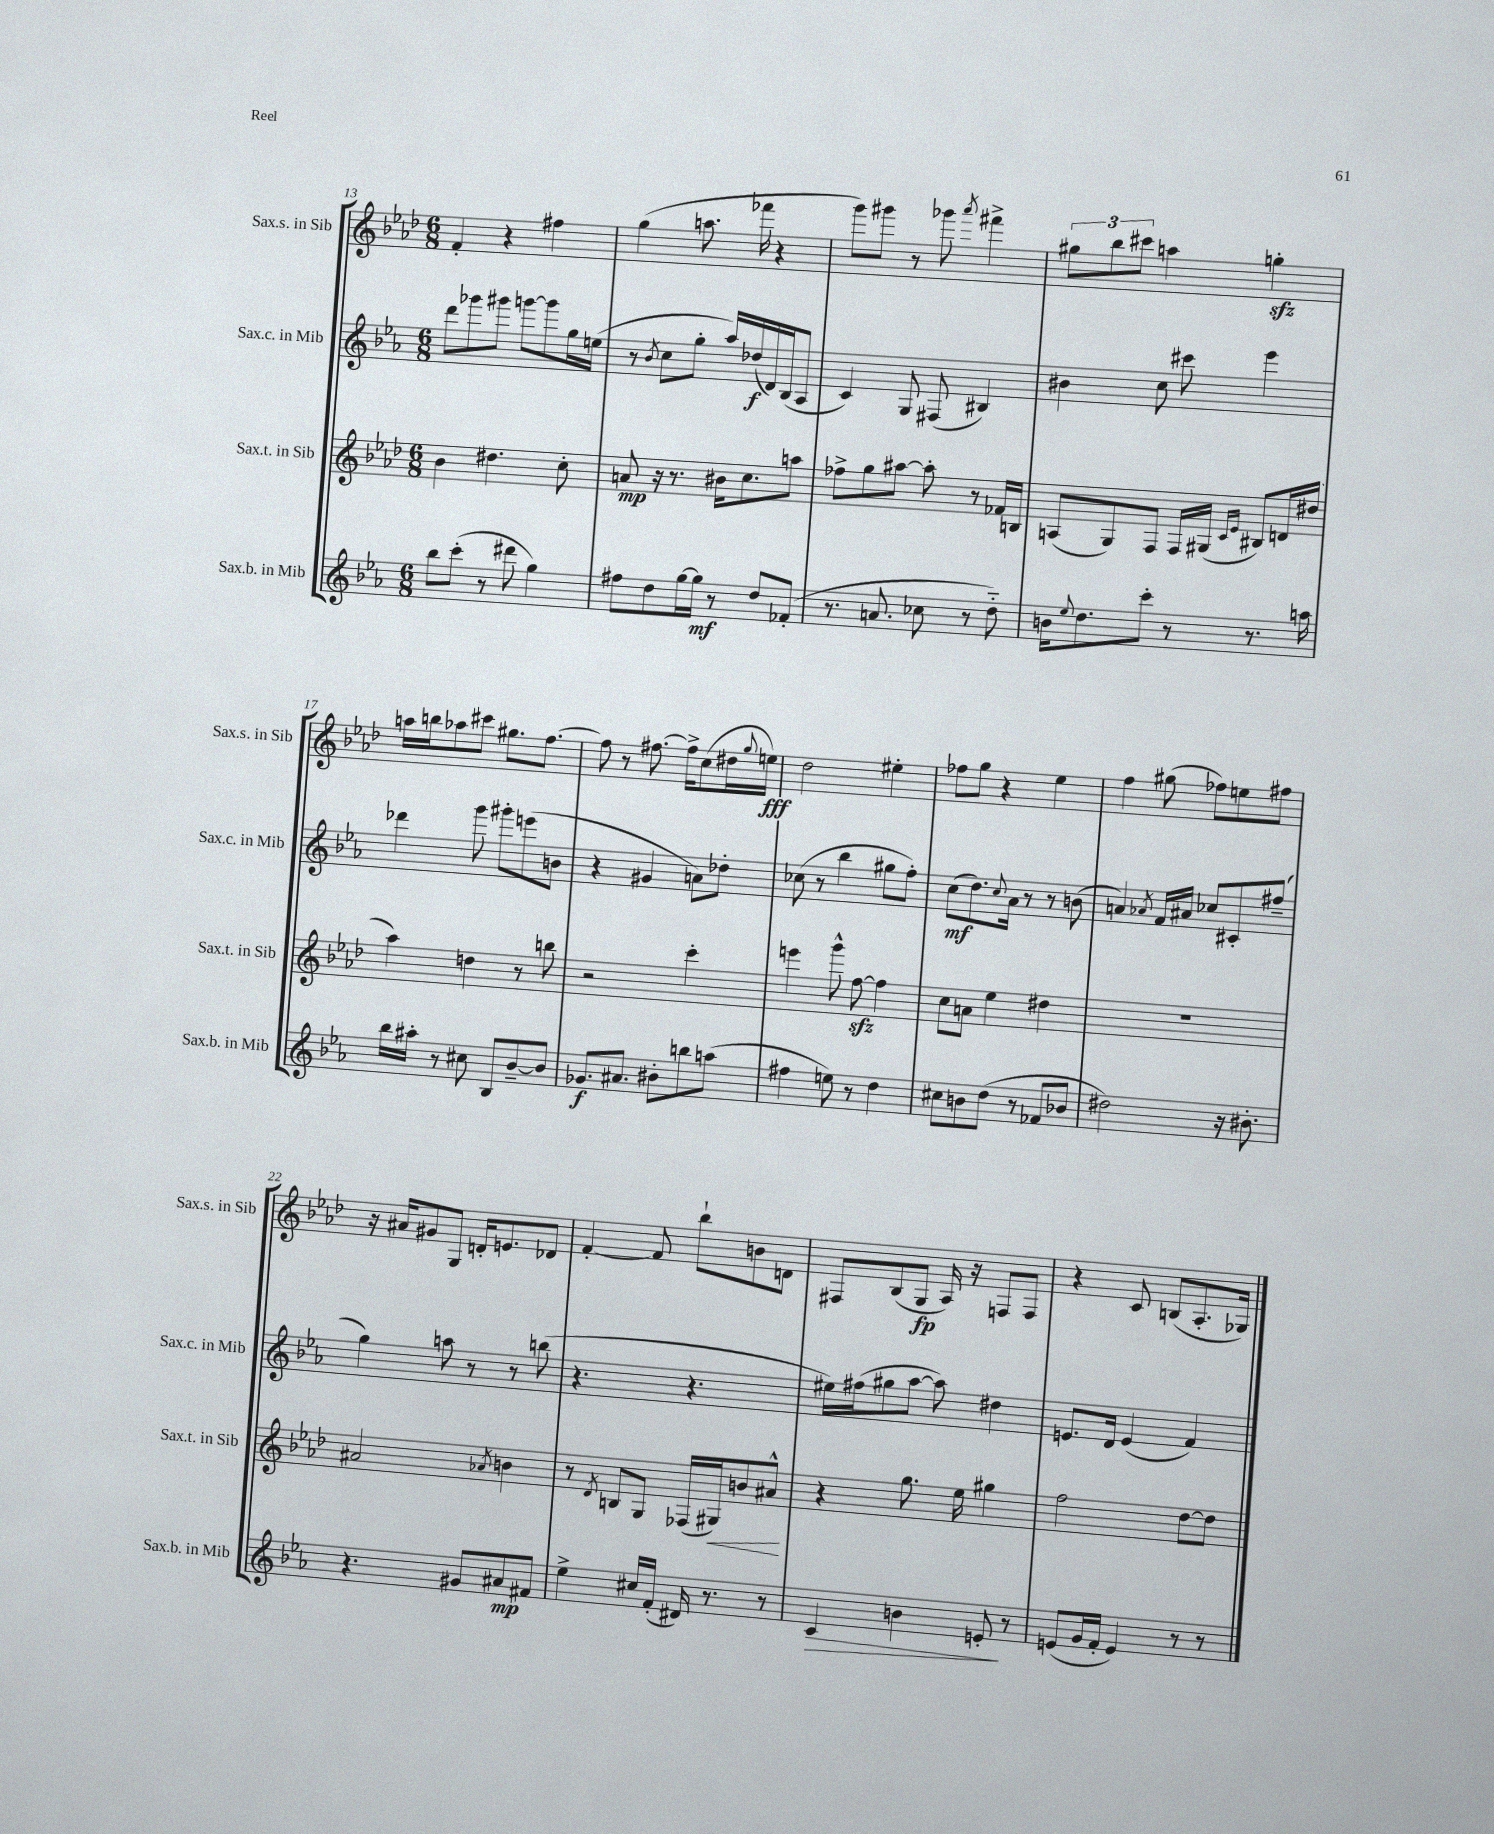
<<
\new StaffGroup <<
\new Staff = "s0" \with { instrumentName = "Sax.s. in Sib" shortInstrumentName = "Sax.s. in Sib" } {
    \clef treble \key aes \major \numericTimeSignature \time 6/8
    f'4-. r4 fis''4 |
    g''4( a''8. fes'''16 r4 |
    g'''8) gis'''8 r8 ges'''8 \acciaccatura { aes'''8 } fis'''4-> |
    \tuplet 3/2 { gis''8 bes''8 cis'''8 } a''4 g''4-.\sfz |
    a''16 b''16 aes''8 cis'''8 gis''8. f''8.~ |
    f''8 r8 fis''8.~ fis''16-> c''8( dis''16 \appoggiatura { g''8 } e''16\fff) |
    des''2 eis''4-. |
    fes''8 g''8 r4 ees''4 |
    f''4 gis''8( fes''8) e''8 fis''8 |
    r16 ais'16 gis'8 g8 d'16-. e'8. des'8 |
    f'4~-. f'8 bes''8-! b'8 d'8 |
    fis8 bes8( g8\fp aes16) r16 f8 f8 |
    r4 c'8 b8( aes8.-. ges16) \bar "|." |
}
\new Staff = "s1" \with { instrumentName = "Sax.c. in Mib" shortInstrumentName = "Sax.c. in Mib" } {
    \clef treble \key ees \major \numericTimeSignature \time 6/8
    d'''8 ges'''8 gis'''8 g'''8~ g'''8 g''16 e''16( |
    r8 \acciaccatura { bes'8 } c''8 g''8-. aes''16) des''16\f( d'16) bes16( aes8 |
    c'4) g8 fis8( bis4) |
    bis'4 c''8 cis'''8 ees'''4 |
    des'''4 g'''8 gis'''8-. e'''8( b'8 |
    r4 gis'4 a'8) des''8-. |
    ces''8( r8 bes''4 gis''8 f''8-.) |
    c''8\mf( d''8.) \appoggiatura { c''8 } aes'16 r8 r8 b'8( |
    a'4) \acciaccatura { aes'8 } f'16 ais'16 ces''8 cis'8-. fis''8--( |
    g''4) a''8 r8 r8 b''8( |
    r4. r4. |
    eis''16) fis''16( gis''8 aes''8~ aes''8) dis''4 |
    e'8. d'16 e'4( f'4) \bar "|." |
}
\new Staff = "s2" \with { instrumentName = "Sax.t. in Sib" shortInstrumentName = "Sax.t. in Sib" } {
    \clef treble \key aes \major \numericTimeSignature \time 6/8
    bes'4 dis''4. c''8-. |
    a'8\mp r16 r8. bis'16 c''8. a''8 |
    fes''8-> g''8 ais''8~ ais''8-. r8 fes'16 b16 |
    a8( g8) f8 f16 gis16( \grace { c'16 ees'16 } bis8) d'16 dis''16( |
    aes''4) d''4 r8 b''8 |
    r2 c'''4-. |
    e'''4 g'''8-^ f''8~\sfz f''4 |
    c''8 a'8 ees''4 dis''4 |
    R2. |
    ais'2 \acciaccatura { aes'8 } b'4 |
    r8 \acciaccatura { des'8 } b8 g8 fes16( gis16\<) b'8 ais'8-^\! |
    r4 g''8. ees''16 gis''4 |
    f''2 des''8~ des''8 \bar "|." |
}
\new Staff = "s3" \with { instrumentName = "Sax.b. in Mib" shortInstrumentName = "Sax.b. in Mib" } {
    \clef treble \key ees \major \numericTimeSignature \time 6/8
    bes''8 c'''8-.( r8 dis'''8 g''4) |
    fis''8 d''8 g''16~ g''16\mf r8 d''8 fes'8-.( |
    r8. a'8. ces''8 r8 d''8-_) |
    b'16 \appoggiatura { ees''8 } d''8. c'''8-. r8 r8. a''16 |
    bes''16 ais''16-. r8 cis''8 bes8 bes'8~-- bes'8 |
    ges'8.\f ais'8. bis'8-. b''8 a''8( |
    fis''4 e''8) r8 d''4 |
    cis''8 b'8 d''8( r8 fes'8 bes'8 |
    dis''2) r16 bis'8.-. |
    r4. gis'8 ais'8\mp fis'8 |
    ees''4-> cis''16 f'16-.( dis'16) r8. r8 |
    c'4\> b'4 e'8-.\! r8 |
    e'8( g'16 f'16-. e'4) r8 r8 \bar "|." |
}
>>
>>
\layout { \context { \Score currentBarNumber = #13 } }
